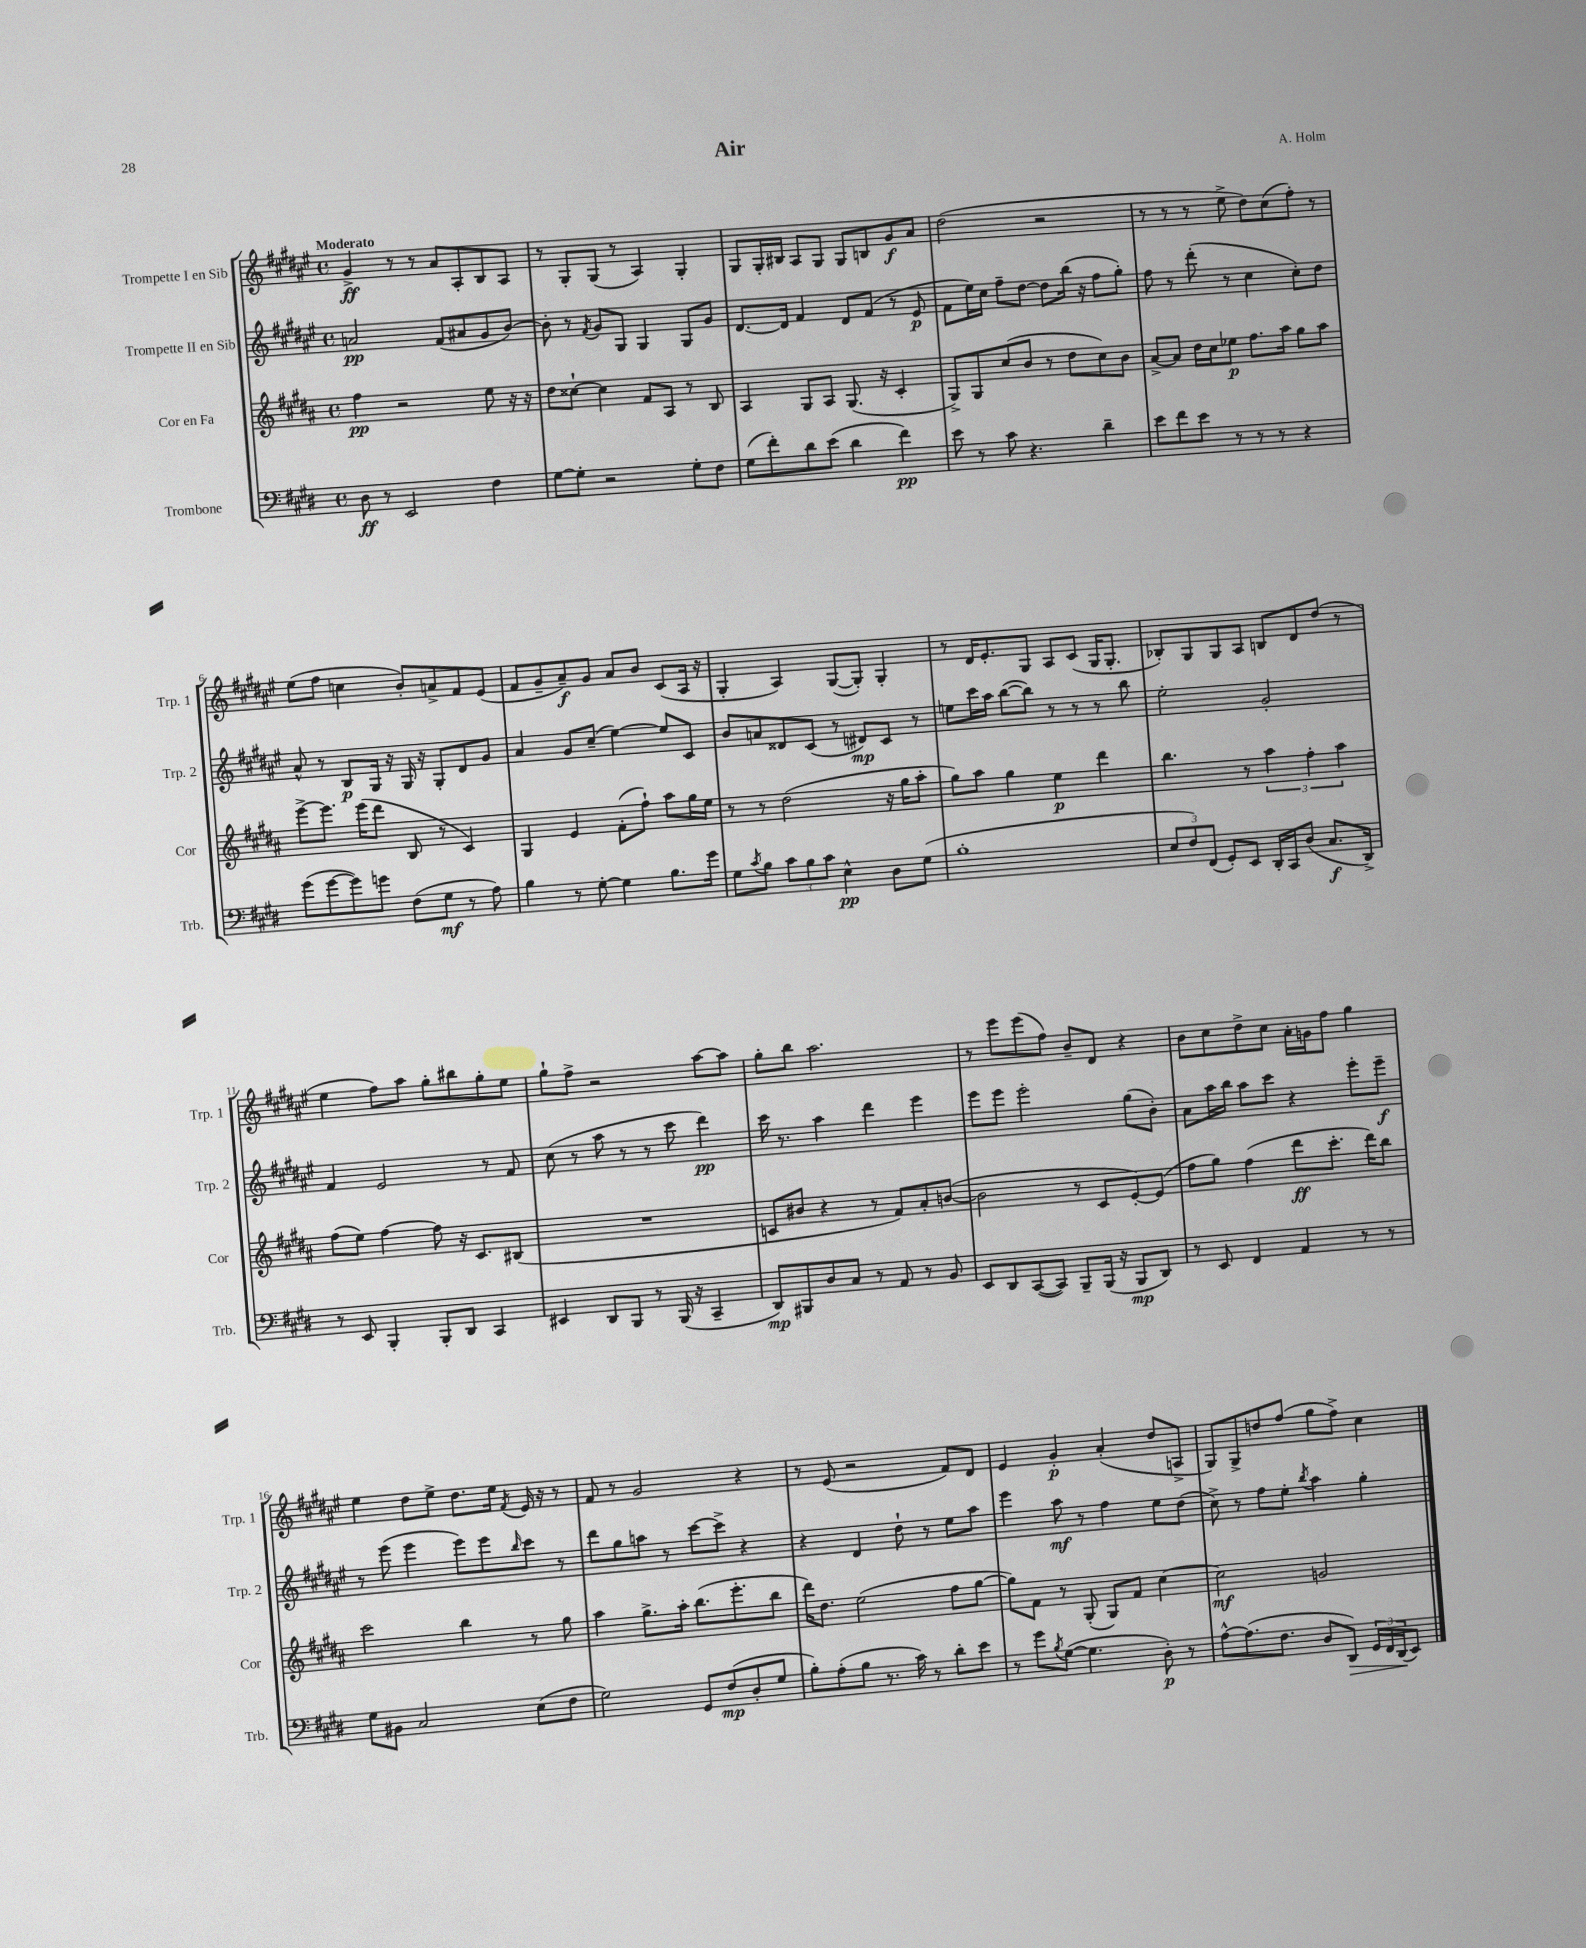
\header { title = "Air" composer = "A. Holm" }
<<
\new StaffGroup <<
\new Staff = "s0" \with { instrumentName = "Trompette I en Sib" shortInstrumentName = "Trp. 1" } {
    \clef treble \key fis \major \defaultTimeSignature \time 4/4 \tempo "Moderato"
    gis'4->\ff r8 r8 ais'8 ais8-. b8 ais8 |
    r8 gis8-. gis8( r8 ais4) gis4-. |
    gis8 gis16-. bis16 ais8 gis8 gis8 b8 gis'8\f ais'8 |
    dis''2( r2 |
    r8 r8 r8 eis''8-> dis''8) cis''8( fis''8-.) r8 |
    eis''8( fis''8 c''4 b'8-.) a'8-> fis'8 eis'8( |
    fis'8 gis'8-- ais'8--\f) gis'8 ais'8 b'8 cis'8( ais16 r16 |
    gis4-. ais4) gis8~( gis8-.) gis4-. |
    r8 dis'16 eis'8.-. gis8 ais8 cis'8( gis16 gis8.-. |
    bes8-.) gis8 gis8 ais8 b8 dis'8 dis''8( r8 |
    eis''4 fis''8) ais''8 gis''8-. bis''8 gis''8-. eis''8 |
    gis''8-! fis''8-> r2 ais''8~ ais''8 |
    gis''8-. b''8 ais''2. |
    r8 eis'''8 eis'''8( fis''8) b'8-- dis'8 r4 |
    b'8 cis''8 dis''8-> cis''8 ais'16-. g'16 fis''8 gis''4 |
    eis''4 dis''8 eis''8-> dis''8. eis''16 \acciaccatura { fis'8 } eis'16 r16 r8 |
    fis'8 r8 gis'2 r4 |
    r8 eis'8( r2 fis'8) dis'8 |
    eis'4 gis'4-.\p ais'4-.( dis''8 a8-> |
    gis8) gis8-> d''8 fis''8( gis''8 fis''8->) cis''4 \bar "|." |
}
\new Staff = "s1" \with { instrumentName = "Trompette II en Sib" shortInstrumentName = "Trp. 2" } {
    \clef treble \key fis \major \defaultTimeSignature \time 4/4
    a'2\pp fis'8( ais'8 gis'8 b'8~) |
    b'8-. r8 \acciaccatura { fis'8 } gis'8 gis8 gis4 gis8 gis'8 |
    dis'8.~ dis'16 fis'4 dis'8 fis'8( r8 eis'8\p |
    fis'8 eis''16) cis''16 fis''8-- dis''8~ dis''8 b''16( r16 fis''8 gis''8-.) |
    fis''8 r8 dis'''8-.( r8 cis''4 cis''8-.) dis''8 |
    ais'8-^ r8 b8\p gis16 r16 gis16 r16 gis8-. dis'8 gis'8 |
    ais'4 gis'8 cis''8--( eis''4~) eis''8 cis'8 |
    b'8 a'8 disis'8 cis'8( r8 dis'8\mp) cis'8 r8 |
    e''8 cis'''16 ais''16 b''8~( b''8) r8 r8 r8 b''8 |
    eis''2-. gis'2-. |
    fis'4 eis'2 r8 fis'8 |
    cis''8( r8 ais''8 r8 r8 cis'''8 dis'''4\pp) |
    cis'''16 r8. ais''4 dis'''4 eis'''4 |
    eis'''8 eis'''8 eis'''2-. gis''8( b'8-.) |
    ais'8 ais''16 b''16 ais''8 cis'''8 r4 eis'''8-. eis'''8--\f |
    r8 eis'''8( eis'''4 eis'''8) eis'''8 \grace { b''16 } cis'''8 r8 |
    dis'''8 gis''8 a''8 r8 cis'''8~ cis'''8-> r4 |
    r4 dis'4 dis''8-! r8 eis''8 ais''8 |
    eis'''4 ais''8\mf r8 fis''4 eis''8 dis''8( |
    cis''8->) r8 fis''8 eis''8-. \acciaccatura { b''8 } ais''4 gis''4-. \bar "|." |
}
\new Staff = "s2" \with { instrumentName = "Cor en Fa" shortInstrumentName = "Cor" } {
    \clef treble \key b \major \defaultTimeSignature \time 4/4
    fis''4\pp r2 e''8 r16 r16 |
    dis''8 cisis''8~-! cisis''4 fis'8 ais8 r8 b8 |
    ais4 gis8 ais8 gis8.( r16 cis'4-. |
    gis8->) gis8 cis''8( b'8 r8 dis''8 cis''8) b'8 |
    ais'8~-> ais'8 dis''16 cis''16 ees''8\p fis''8. ais''16 gis''8 ais''8 |
    e'''8~-> e'''8. e'''16( dis'''8 b8 r8 cis'4) |
    gis4 e'4 fis'8-.( fis''8-!) ais''8 gis''16 e''16 |
    r8 r8 dis''2( r16 gis''16 ais''8-. |
    gis''8) ais''8 gis''4 e''4\p dis'''4 |
    b''4. r8 \tuplet 3/2 { ais''4 fis''4-. ais''4 } |
    fis''8( e''8) fis''4~ fis''8 r16 cis'8. bis8( |
    R1 |
    c'8 bis'8 r4 r8 fis'8) ais'8-. b'8~( |
    b'2 r8 cis'8 e'8~-.) e'8( |
    fis''8 gis''8) fis''4( dis'''8\ff cis'''8.-. dis'''16) b''8 |
    cis'''2 b''4 r8 gis''8 |
    ais''4 gis''8.-> ais''16-. b''8.( e'''8.-. b''8 |
    dis'''16) dis''8. e''2( fis''8 gis''8~ |
    gis''8) fis'8 r8 gis8-.( gis8) fis'8 cis''4~ |
    cis''2\mf g'2 \bar "|." |
}
\new Staff = "s3" \with { instrumentName = "Trombone" shortInstrumentName = "Trb." } {
    \clef bass \key e \major \defaultTimeSignature \time 4/4
    dis8\ff r8 e,2 fis4 |
    gis8~ gis8-. r2 gis8-. fis8 |
    gis8( fis'8-.) dis'8 e'8( dis'4 fis'4\pp) |
    e'8 r8 cis'8 r4. dis'4-- |
    e'8 fis'8 e'8 r8 r8 r8 r4 |
    gis'8( gis'8~ gis'8) g'8 fis8( gis8\mf r8 a8) |
    b4 r8 gis8~-. gis4 b8. gis'16 |
    gis8 \acciaccatura { cis'8 } b8 \tuplet 3/2 { cis'8 b8 cis'8 } e4-^\pp dis8 gis8( |
    b1-. |
    \tuplet 3/2 { e8 fis8) fis,8( } gis,8-.) e,8 dis,16-. cis,16 dis8( cis8.\f dis,16->) |
    r8 e,8 b,,4-. b,,8-. dis,8 cis,4 |
    eis,4 dis,8 b,,8 r8 b,,16( r16 cis,4-- |
    dis,8\mp) bis,,8 dis8 cis8 r8 a,8 r8 b,8 |
    e,8 dis,8 cis,8~( cis,8) b,,8-- b,,16( r16 b,,8\mp dis,8) |
    r8 e,8 fis,4 a,4 r8 r8 |
    gis8 bis,8 cis2 e8( fis8 |
    gis2) gis,8 fis8\mp( dis8-. gis8 |
    b8-.) a8-.( b8 r8. cis'16) r8 dis'8-. e'8 |
    r8 gis'8 \acciaccatura { b8 } gis8~( gis4. dis8-.\p) r8 |
    a8~-^ a8.( fis8. dis8 dis,8\>) \tuplet 3/2 { gis,16 fis,16 dis,16\!( } e,8) \bar "|." |
}
>>
>>
